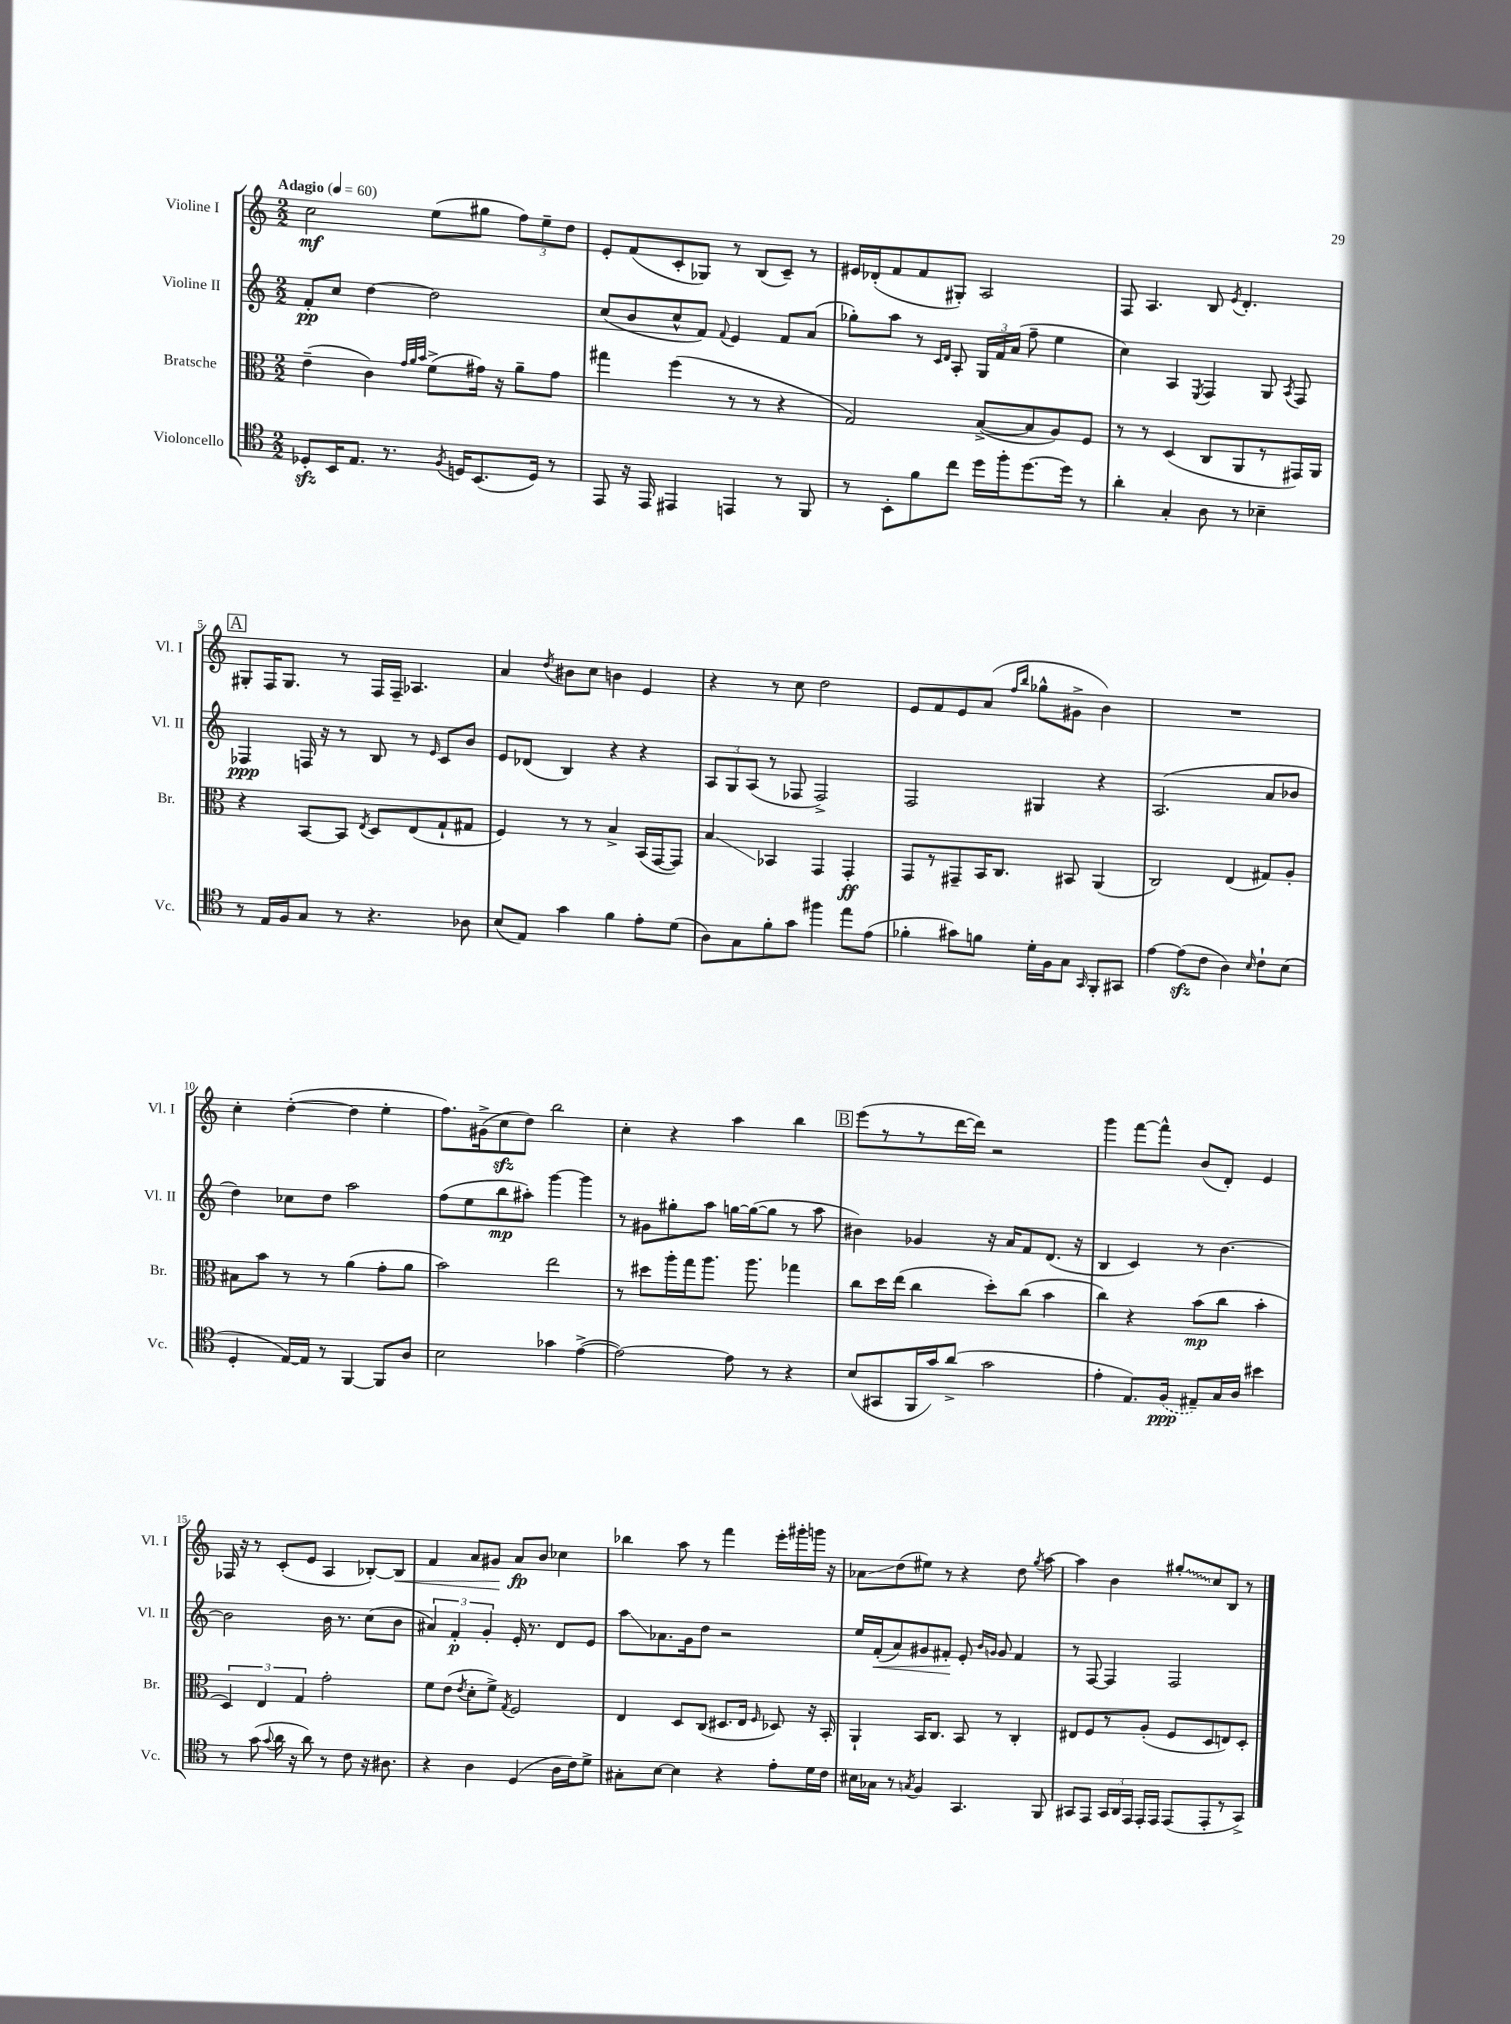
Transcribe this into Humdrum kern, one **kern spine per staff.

**kern	**kern	**kern	**kern
*staff4	*staff3	*staff2	*staff1
*clefC4	*clefC3	*clefG2	*clefG2
*k[]	*k[]	*k[]	*k[]
*M2/2	*M2/2	*M2/2	*M2/2
*MM60	*MM60	*MM60	*MM60
8D-'/L	(4e~\	8f'/L	2cc\
16BB/K	.	8cc/J	.
8.E/J	.	.	.
.	4c\)	[4dd\	.
8.r	.	.	.
.	32qqg/LLL	.	.
.	32qqa/	.	.
.	32qqb/JJJ	.	.
.	(8f^\L	2dd\]	(8ee\L
8qF/	.	.	.
16D/LK	.	.	.
(8.BB/	16g#\Jk)	.	8gg#\J
.	16r	.	.
.	8a~\L	.	12ff\L)
16D/Jk)	.	.	.
.	.	.	12ee~\
8r	8g#\J	.	.
.	.	.	12dd\J
=	=	=	=
8EE/	4gg#\	(8cc/L	8e'/L
16r	.	8b/	(8f/
16EE/	.	.	.
4EE#/	(4ff\	8cc^^/	8c'/
.	.	8f/J)	8G-/J)
.	.	8qqf/	.
4EE/	8r	4e/	8r
.	8r	.	(8B/L
8r	4r	8f/L	8c~/J)
8FF/	.	(8a/J	8r
=	=	=	=
8r	2G/)	8gg-'\L)	16e#/LL
.	.	.	(16d-'/J
8BB'\L	.	8aa\J	8f/
8f\	.	8r	8f/
.	.	16qqc/LL	.
.	.	16qqd/JJ	.
8cc\J	.	8A'/	8G#'/J)
16dd\LL	([8B^/L	24G/LL	2A/
.	.	24f/	.
16ff'\J	.	.	.
.	.	(24a/JJ	.
[8.dd\	8B/]	8ff~\	.
.	8A/)	4ee\	.
16dd\]Jk	.	.	.
8r	8F/J	.	.
=	=	=	=
4a'\	8r	4cc\)	8F/
.	8r	.	4.A/
4G'/	(4D/	4A/	.
.	.	8qE/	.
8A\	8C/L	4F/	8B/
.	.	.	8qe/
8r	8AA/	.	4.d'/
4B-~\	8r	8G/	.
.	.	8qA/	.
.	16GG#/L)	8F/	.
.	16AA/JJ	.	.
=	=	=	=
8r	4r	4F-/	8G#'/L
16E/LL	.	.	16F/K
16F/J	.	.	8.G#/J
8G/J	[8BB/L	16F/	.
.	.	16r	.
8r	8BB/]J	8r	8r
.	8qE/	.	.
4.r	8D/L	8B/	16F/LL
.	.	.	16F~/JJ
.	(8E/	8r	4.A-/
.	.	16qqe/	.
.	8G`/	8c/L	.
8A-\	8G#/J	8b/J	.
=	=	=	=
(8B/L	4F/)	8e/L	4a/
8E/J)	.	(8d-/J	.
.	.	.	8qdd/
4g\	8r	4B/)	8b#\L
.	8r	.	8cc\J
4f\	4B^/	4r	4b\
8e'\L	(16BB/LL	4r	4e/
.	[16GG/J	.	.
(8d\J	8GG/]J)	.	.
=	=	=	=
8A\L)	4B/	12A/L	4r
.	.	12G/	.
8G\	.	.	.
.	.	(12A/J	.
8f'\	4BB-/	8r	8r
8g\J	.	8F-/	8cc\
4ff#\	4GG/	2F-^/)	2dd\
8ee\L	4GG'/	.	.
(8e\J	.	.	.
=	=	=	=
4f-'\	8GG/L	2F/	8e/L
.	8r	.	8f/
8g#\L)	8GG#~/	.	8e/
8f\J	16BB/K	.	(8a/J
.	8.C/J	.	.
.	.	.	16qqff/LL
.	.	.	16qqbb/JJ
16d'\LL	.	4G#/	8gg-^^\L
16F\J	.	.	.
8G\J	8BB#/	.	8g#^\J
16qqGG/	.	.	.
8FF'/L	(4AA/	4r	4b\)
8GG#/J	.	.	.
=	=	=	=
[4e\	2C/)	(2.A/	1r
(8e\]L	.	.	.
8c\J	.	.	.
4A\)	(4E/	.	.
16qqB/	.	.	.
8c`\L	8G#/L)	8a/L	.
(8B\J	8A'/J	8b-/J	.
=	=	=	=
4D'/	8B#\L	4dd\)	4cc'\
.	8b\J	.	.
[16E/LL)	8r	8cc-\L	([4dd'\
16E/]JJ	.	.	.
8r	8r	8dd\J	.
[4FF/	(4a\	2aa\	4dd\]
8FF/]L	8g'\L	.	4ee'\
8A/J	8a\J	.	.
=	=	=	=
2B\	2b\)	(8ff\L	8.ff\L)
.	.	8ee\	.
.	.	.	(16g#^\k
.	.	8bb\	8cc\
.	.	8aa#'\J)	8dd\J)
4g-\	2ee\	[4ggg\	2bb\
([4e^\	.	4ggg\]	.
=	=	=	=
2e\_)	8r	8r	4cc'\
.	8dd#\L	8g#\L	.
.	16aa'\L	8gg#'\	4r
.	16gg\J	.	.
.	8.aa\J	8aa\J	.
8e\]	.	[16gg\LL	4aa\
.	8.aa\	(16gg\_J	.
8r	.	8gg\]J	.
4r	4gg-\	8r	4bb\
.	.	8aa\	.
=	=	=	=
(8B/L	8cc\L	4b#\)	(8eee\L
8GG#/	16dd\L	.	8r
.	(16ee\JJ	.	.
16FF/L	4cc\	4g-/	8r
16g/J)	.	.	.
(8a^/J	.	.	[16ddd\L
.	.	.	16ddd\]JJ)
2g\	8dd'\L)	16r	2r
.	.	16a/LK	.
.	(8cc\J	8f/	.
.	4b\	(8.d/J	.
.	.	16r	.
=	=	=	=
4e'\	4cc\)	4B/	4ggg\
8.E/L)	4r	4c/)	[8fff\L
.	.	.	8fff^^\]J
(16F/Jk	.	.	.
8E#~/L)	(8b\L	8r	(8b/L
16G/L	8cc\J	[4.b\	8d'/J)
16A/JJ	.	.	.
4b#\	4b'\	.	4e/
=	=	=	=
8r	6D/)	2b\]	16F-/
.	.	.	16r
(8g\	.	.	8r
.	6E/	.	.
8qqg/	.	.	.
16a\	.	.	(8c'/L
16r	.	.	.
.	6G/	.	.
8a\)	.	.	8e/J
8r	2g'\	16b\	4A/
.	.	8.r	.
8c\	.	.	.
16r	.	(8cc\L	[8B-'/L)
8.A#\	.	.	.
.	.	8b\J	8B-/]J
=	=	=	=
4r	8f\L	6a#/)	4f/
.	(8e\J	.	.
.	.	6f'/	.
.	8qe/	.	.
4A\	8d'\L	.	8a/L
.	.	6g'/	.
.	8f^\J)	.	8g#/J
.	8qG/	.	.
(4D/	2F/	16e'/	8a/L
.	.	8.r	.
.	.	.	8b/J
16A\LL	.	8d/L	4cc-\
16c\J)	.	.	.
8d^\J	.	8e/J	.
=	=	=	=
8G#'\L	4E/	8aa\L	4bb-\
[8B\J	.	8.a-\	.
4B\]	8D/L	.	8aa\
.	.	16g\k	.
.	(8C/J	8dd\J	8r
4r	8.D#/L	2r	4fff\
.	16E/Jk	.	.
.	16qqF/	.	.
8e'\L	8D-/)	.	16eee'\LL
.	.	.	16ggg#'\
16d\L	16r	.	16ggg\JJ
16c\JJ	16BB'/	.	16r
=	=	=	=
16B#\LL	4AA`/	16ee/LL	8a-\L
16G-\JJ	.	(16f'/J	.
8r	.	8a/)	(8dd\
8qG/	.	.	.
4F/	16BB/LK	8g#/	8ee#\J)
.	8.C/J	.	.
.	.	8f#'/J	8r
4.GG/	8BB/	8e'/	4r
.	.	16qqb/LL	.
.	.	16qqg/JJ	.
.	8r	8g/	.
.	4C'/	4f#/	8dd\
.	.	.	8qgg/
8FF/	.	.	[8aa\
=	=	=	=
8GG#/L	8E#/L	8r	4aa\]
8EE/J	8F/	[8F/	.
24GG#/LL	8r	4F/]	4b\
24AA/	.	.	.
24EE/JJ	.	.	.
16EE'/LL	(8A'/J	.	.
16EE/JJ	.	.	.
(8EE/L	8F/L	2F/	8gg#'/L
8EE'/	8D/	.	8cc/
8r	8E/)	.	8B/J
8GG#^/J)	8D'/J	.	8r
==	==	==	==
*-	*-	*-	*-
